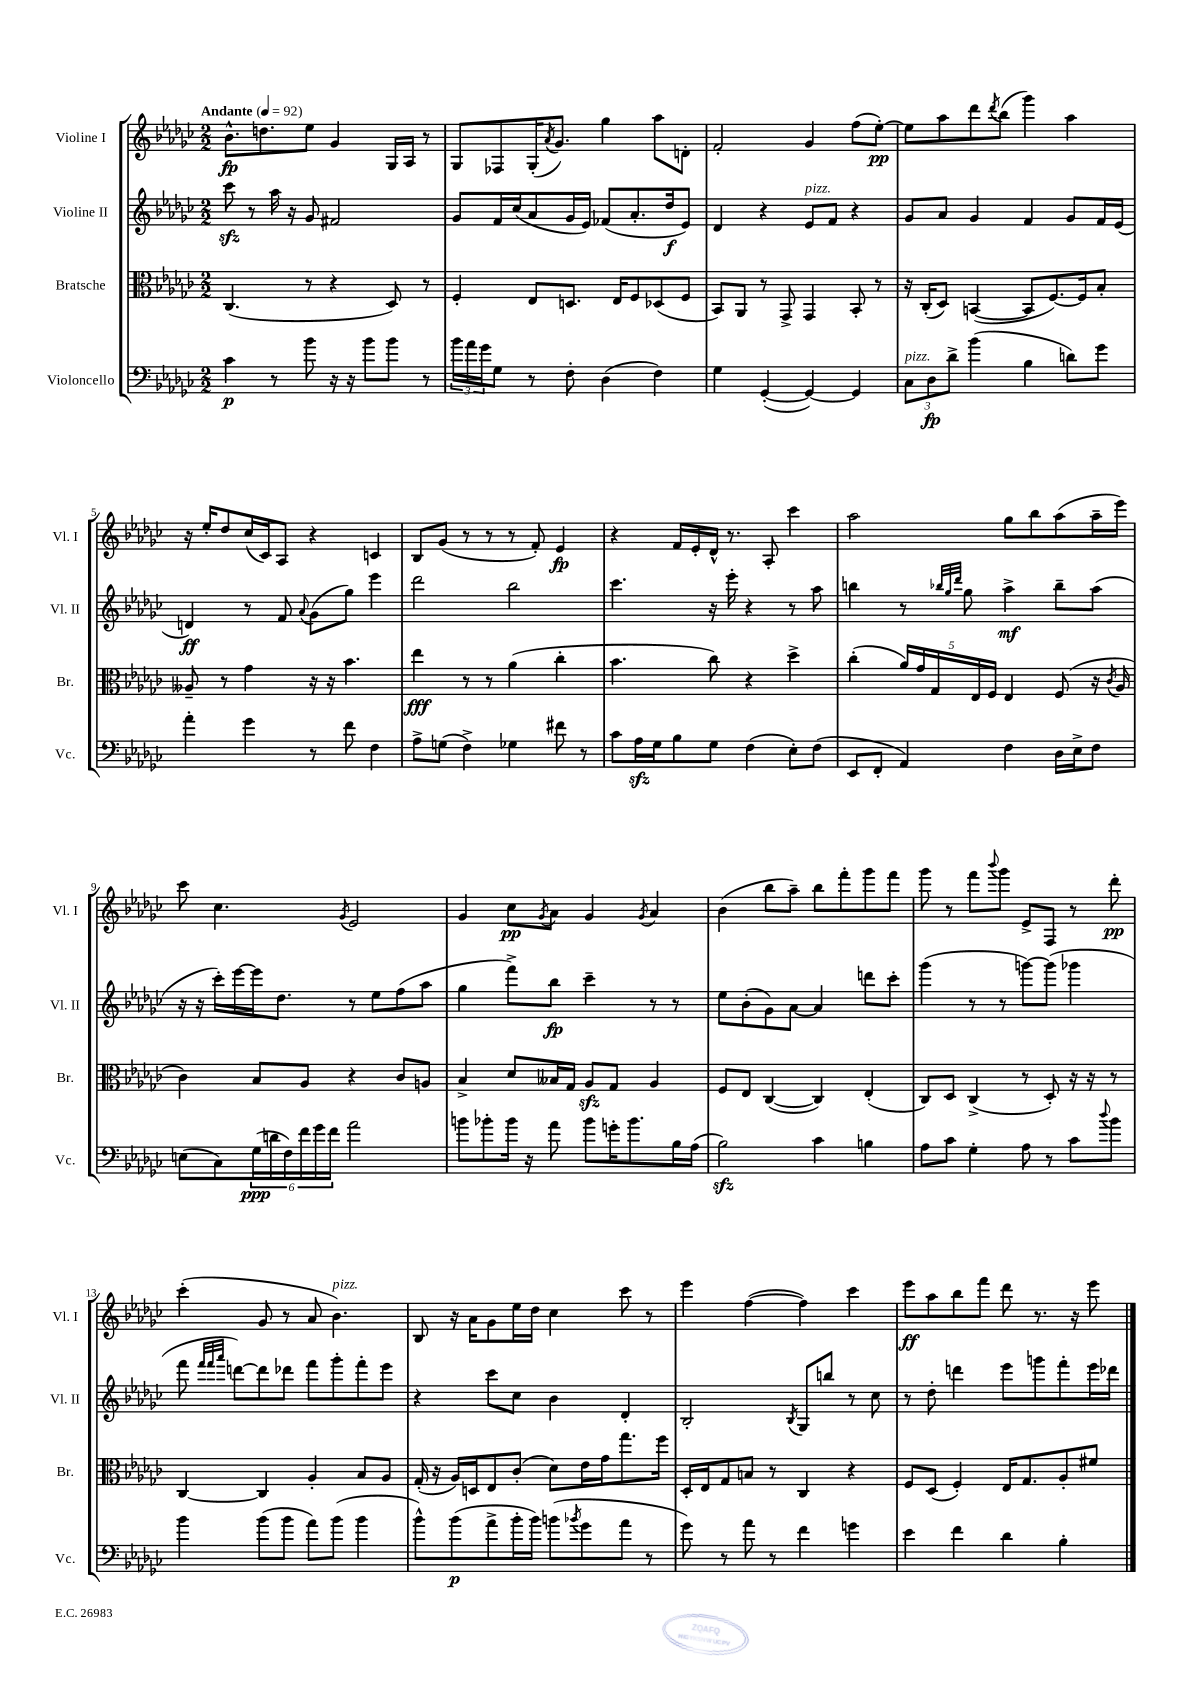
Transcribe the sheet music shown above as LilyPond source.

<<
\new StaffGroup <<
\new Staff = "s0" \with { instrumentName = "Violine I" shortInstrumentName = "Vl. I" } {
    \clef treble \key ges \major \numericTimeSignature \time 2/2 \tempo "Andante" 4 = 92
    bes'8.-^\fp d''8. ees''8 ges'4 ges16 aes16 r8 |
    ges8 fes8 ges16-.( \acciaccatura { aes'8 } ges'8.) ges''4 aes''8 d'8-. |
    f'2-. ges'4 f''8( ees''8~-.\pp) |
    ees''8 aes''8 des'''8 \acciaccatura { des'''8 } bes''8( ges'''4) aes''4 |
    r16 ees''16-. des''8 ces''16( ces'16) aes8 r4 c'4 |
    bes8 ges'8( r8 r8 r8 f'8-.) ees'4\fp |
    r4 f'16 ees'16-. des'16-^ r8. aes8-. ces'''4 |
    aes''2 ges''8 bes''8 aes''8( aes''16-- ees'''16) |
    ces'''8 ces''4. \acciaccatura { ges'8 } ees'2 |
    ges'4 ces''8\pp \acciaccatura { ges'8 } aes'8 ges'4 \acciaccatura { ges'8 } aes'4 |
    bes'4( bes''8 aes''8--) bes''8 f'''8-. ges'''8 f'''8 |
    ges'''8 r8 f'''8 \appoggiatura { bes'''8 } ges'''8 ees'8-> f8 r8 des'''8-.\pp |
    ces'''4-.( ges'8 r8 aes'8 bes'4.^\markup { \italic "pizz." }) |
    bes8 r16 aes'16 ges'8 ees''16 des''16 ces''4 ces'''8 r8 |
    ees'''4 f''4~( f''4) ces'''4 |
    ees'''8\ff aes''8 bes''8 f'''8 des'''8 r8. r16 ees'''8 \bar "|." |
}
\new Staff = "s1" \with { instrumentName = "Violine II" shortInstrumentName = "Vl. II" } {
    \clef treble \key ges \major \numericTimeSignature \time 2/2
    ces'''8\sfz r8 aes''16 r16 ges'8 fis'2 |
    ges'8 f'16 ces''16( aes'8 ges'16 ees'16) fes'8( aes'8.-. des''16\f ees'8) |
    des'4 r4 ees'8^\markup { \italic "pizz." } f'8 r4 |
    ges'8 aes'8 ges'4 f'4 ges'8 f'16 ees'16( |
    d'4\ff) r8 f'8 \appoggiatura { aes'8 } ges'8( ges''8) ees'''4 |
    des'''2 bes''2 |
    ces'''4. r16 ees'''16-. r4 r8 aes''8 |
    b''4 r8 \grace { bes''32 ges''32 des'''32 } ges''8 aes''4->\mf bes''8-- aes''8( |
    r16 r16 ces'''16-.) ees'''16~ ees'''16 des''8. r8 ees''8 f''8( aes''8 |
    ges''4 f'''8->) bes''8\fp ces'''4-- r8 r8 |
    ees''8 bes'8-.( ges'8) aes'8~ aes'4 d'''8 ces'''8-. |
    ges'''4( r8 r8 g'''8~) g'''8( ges'''4 |
    f'''8 \grace { f'''32 f'''32 aes'''32 } d'''8~) d'''8 des'''8 f'''8 ges'''8-. f'''8-. ees'''8 |
    r4 ces'''8 ces''8 bes'4 des'4-. |
    bes2-. \acciaccatura { bes8 } ges8 b''8 r8 ces''8 |
    r8 des''8-. d'''4 ees'''8 g'''8 f'''8-. ees'''16 des'''16 \bar "|." |
}
\new Staff = "s2" \with { instrumentName = "Bratsche" shortInstrumentName = "Br." } {
    \clef alto \key ges \major \numericTimeSignature \time 2/2
    ces4.( r8 r4 des8) r8 |
    f4-. ees8 d8. ees16 f8 des8( f8 |
    bes,8) aes,8 r8 ges,8-> ges,4 bes,8-. r8 |
    r16 ces16-.( des8) b,4~( b,8 f8.~) f16 bes8-. |
    aeses8-- r8 ges'4 r16 r16 bes'4. |
    ees''4\fff r8 r8 aes'4( ces''4-. |
    bes'4. ces''8) r4 des''4-> |
    ces''4-.( \tuplet 5/4 { aes'16) ges'16 ges16 ees16 f16 } ees4 f8( r16 \acciaccatura { ces'8 } aes16 |
    ces'4) bes8 aes8 r4 ces'8 a8 |
    bes4-> des'8 beses16 ges16 aes8\sfz ges8 aes4 |
    f8 ees8 ces4~( ces4) ees4-.( |
    ces8) des8 ces4->( r8 des8-.) r16 r16 r8 |
    ces4~ ces4 aes4-. bes8 aes8 |
    ges16-.( r16 aes16) d16 ees8 ces'8-.( des'8) ees'16 ges'16 ges''8. f''16 |
    des16-. ees16 ges8 b8 r8 ces4 r4 |
    f8 des8( f4-.) ees16 ges8. aes8-. fis'8 \bar "|." |
}
\new Staff = "s3" \with { instrumentName = "Violoncello" shortInstrumentName = "Vc." } {
    \clef bass \key ges \major \numericTimeSignature \time 2/2
    ces'4\p r8 bes'8 r16 r16 bes'8 bes'8 r8 |
    \tuplet 3/2 { bes'16 aes'16 ges'16 } ges8 r8 f8-. des4( f4) |
    ges4 ges,4~-.( ges,4~) ges,4 |
    \tuplet 3/2 { ces8^\markup { \italic "pizz." } des8\fp des'8-> } bes'4( bes4 d'8) ges'8 |
    aes'4-. ges'4 r8 f'8 f4 |
    aes8-> g8( f4->) ges4 fis'8 r8 |
    ces'8 aes16\sfz ges16 bes8 ges8 f4( ees8-.) f8( |
    ees,8 f,8-. aes,4) f4 des16 ees16-> f8 |
    e8( ces8) \tuplet 6/4 { ges16\ppp( d'16 f16) f'16 ges'16 f'16 } aes'2 |
    b'8 bes'8-. bes'16 r16 aes'8 bes'8 g'16-. bes'8. bes16 aes16( |
    bes2\sfz) ces'4 b4 |
    aes8 ces'8 ges4-. aes8 r8 ces'8 \appoggiatura { des''8 } bes'8 |
    bes'4 bes'8( bes'8 aes'8) bes'8( bes'4 |
    bes'8-^) bes'8\p( aes'8-> bes'16-. bes'16) b'8( \acciaccatura { bes'8 } ges'8 aes'8 r8 |
    ges'8) r8 aes'8 r8 f'4 g'4 |
    ees'4 f'4 des'4 bes4-. \bar "|." |
}
>>
>>
